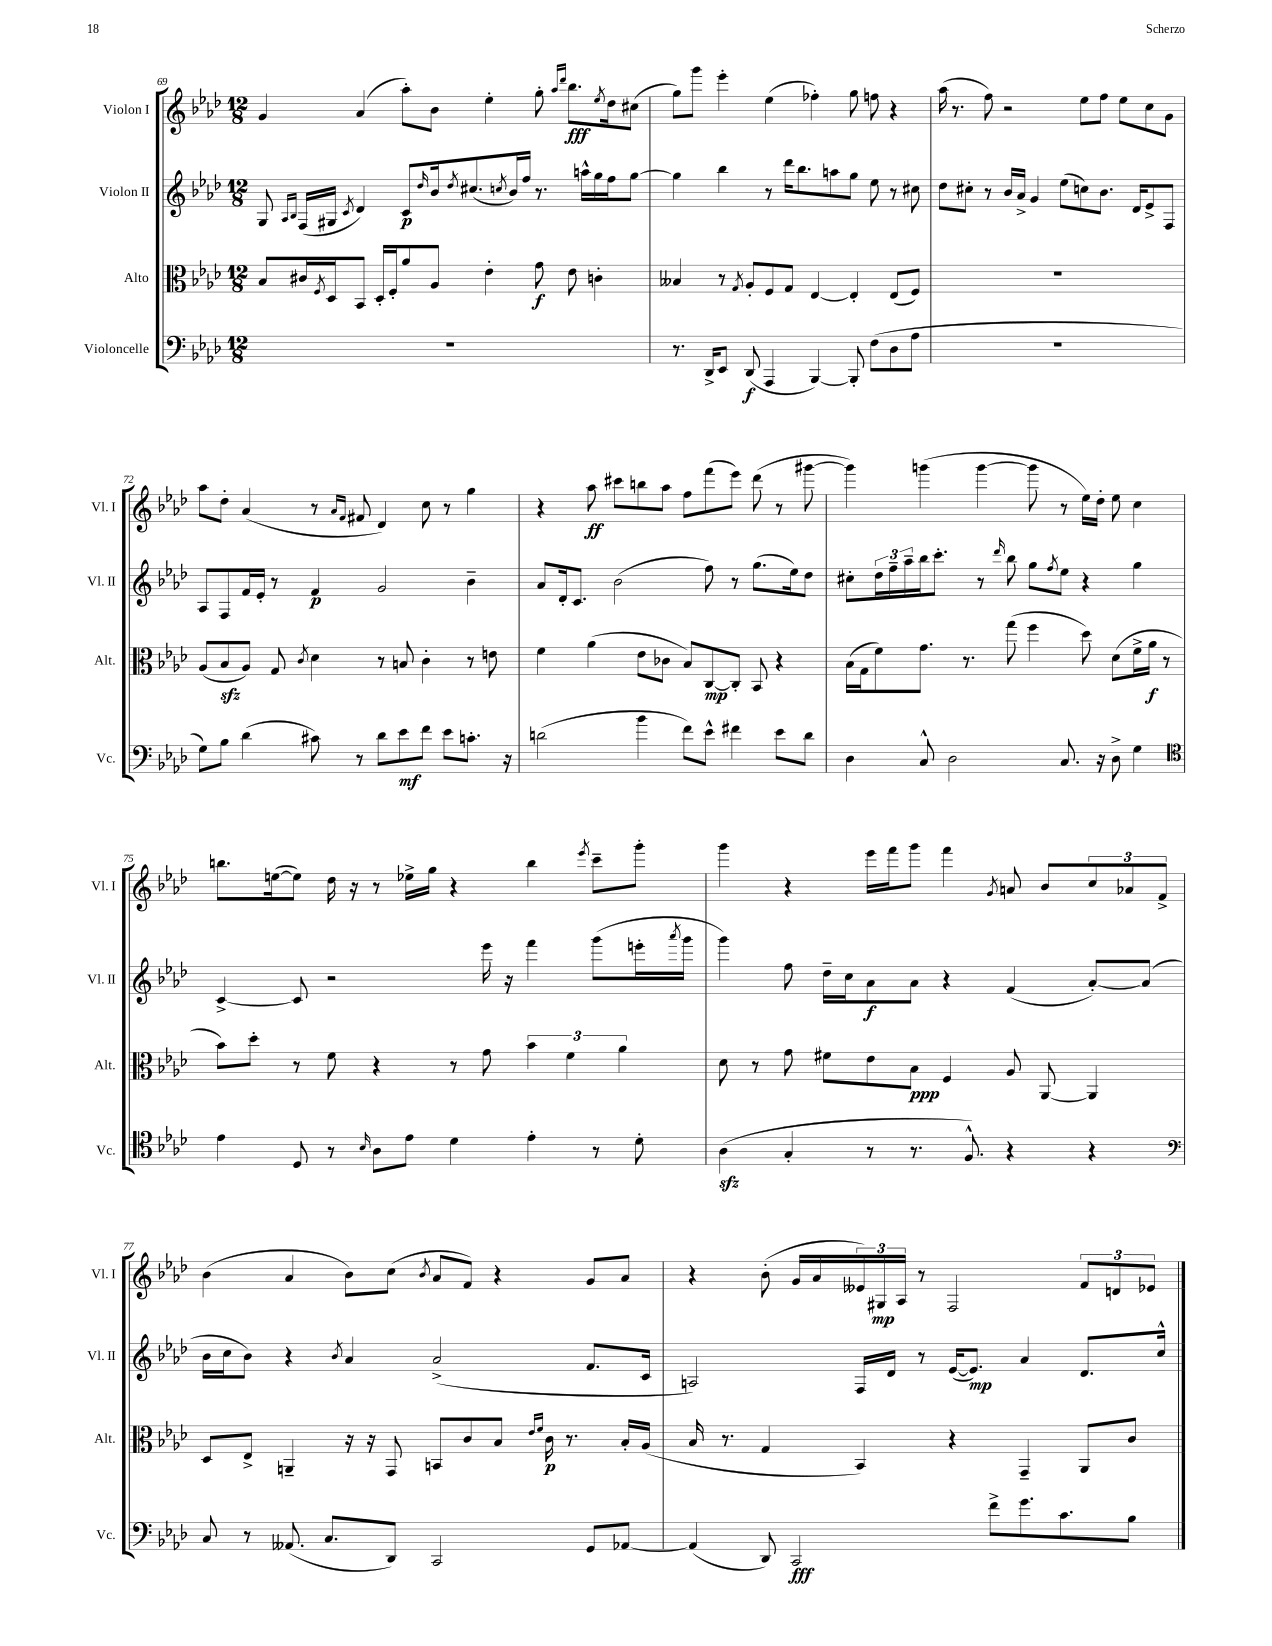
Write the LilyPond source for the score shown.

<<
\new StaffGroup <<
\new Staff = "s0" \with { instrumentName = "Violon I" shortInstrumentName = "Vl. I" } {
    \clef treble \key aes \major \numericTimeSignature \time 12/8
    g'4 aes'4( aes''8-.) bes'8 ees''4-. g''8-. \grace { aes''16 des'''16 } bes''8.\fff \acciaccatura { ees''8 } des''16 cis''8( |
    g''8) g'''8 ees'''4-. ees''4( fes''4-.) g''8 f''8 r4 |
    aes''16( r8. f''8) r2 ees''8 f''8 ees''8 c''8 g'8 |
    aes''8 des''8-. aes'4( r8 \grace { aes'16 f'16 } fis'8 des'4) c''8 r8 g''4 |
    r4 aes''8\ff cis'''8 b''8 aes''8 f''8 f'''8( ees'''8) des'''8( r8 gis'''8~ |
    gis'''4) g'''4( g'''4~ g'''8 r8 ees''16) des''16-. ees''8 c''4 |
    b''8. e''16~( e''8) des''16 r16 r8 ees''16-> g''16 r4 b''4 \acciaccatura { ees'''8 } c'''8-- g'''8-. |
    g'''4 r4 ees'''16 f'''16 g'''8 f'''4 \acciaccatura { g'8 } a'8 bes'8 \tuplet 3/2 { c''8 aes'8 f'8-> } |
    bes'4( aes'4 bes'8) c''8( \acciaccatura { bes'8 } aes'8 f'8) r4 g'8 aes'8 |
    r4 bes'8-.( g'16 aes'16 \tuplet 3/2 { eeses'16) gis16\mp aes16 } r8 f2 \tuplet 3/2 { f'8 d'8 ees'8 } \bar "|." |
}
\new Staff = "s1" \with { instrumentName = "Violon II" shortInstrumentName = "Vl. II" } {
    \clef treble \key aes \major \numericTimeSignature \time 12/8
    g8 \grace { aes16 bes16 } f16( gis16 \acciaccatura { c'8 } des'4) c'8\p \grace { des''16 } bes'16 \acciaccatura { des''8 } cis''8.( \acciaccatura { c''8 } bes'16) f''16 r8. a''16-^ g''16 f''16 g''8~ |
    g''4 bes''4 r8 des'''16 bes''8. a''8 g''8 ees''8 r8 cis''8 |
    des''8 cis''8-. r8 bes'16 aes'16-> g'4 ees''8( c''8) bes'8. des'16 ees'8-> f8 |
    aes8 f8 f'16 ees'16-. r8 f'4\p g'2 bes'4-- |
    aes'8 des'16-. c'8. bes'2( f''8) r8 g''8.( ees''16) des''8 |
    cis''8-. \tuplet 3/2 { des''16 f''16-- aes''16-- } bes''16 c'''8.-. r8 \grace { des'''16 } bes''8 g''8 \acciaccatura { f''8 } ees''8 r4 g''4 |
    c'4~-> c'8 r2 ees'''16 r16 f'''4 g'''8( e'''16-. \acciaccatura { aes'''8 } g'''16 |
    g'''4) f''8 des''16-- c''16 aes'8\f aes'8 r4 f'4( aes'8~-.) aes'8( |
    bes'16 c''16 bes'8) r4 \acciaccatura { bes'8 } aes'4 aes'2->( f'8. c'16 |
    a2) f16 des'16 r8 ees'16~( ees'8.\mp) aes'4 des'8. c''16-^ \bar "|." |
}
\new Staff = "s2" \with { instrumentName = "Alto" shortInstrumentName = "Alt." } {
    \clef alto \key aes \major \numericTimeSignature \time 12/8
    bes8 cis'16 \acciaccatura { f8 } des16 bes,8 des16-. f16-. aes'8 aes8 ees'4-. g'8\f ees'8 c'4-. |
    beses4 r8 \acciaccatura { g8 } aes8-. f8 g8 ees4~ ees4-. ees8( f8) |
    R1. |
    aes8( bes8\sfz aes8) g8 \acciaccatura { c'8 } des'4 r8 b8 c'4-. r8 e'8 |
    f'4 aes'4( ees'8 ces'8 bes8) c8~\mp c8-. bes,8 r4 |
    bes16( g16 f'8) g'8. r8. g''8( f''4 des''8) des'8( f'16-> aes'16\f r8 |
    bes'8) des''8-. r8 f'8 r4 r8 g'8 \tuplet 3/2 { bes'4 f'4 aes'4 } |
    des'8 r8 g'8 fis'8 ees'8 bes8\ppp f4 aes8 aes,8~ aes,4 |
    des8 ees8-> a,4-- r16 r16 g,8 b,8 c'8 bes8 \grace { ees'16 f'16 } c'16\p r8. bes16-. aes16( |
    bes16 r8. g4 bes,4) r4 g,4-- aes,8 c'8 \bar "|." |
}
\new Staff = "s3" \with { instrumentName = "Violoncelle" shortInstrumentName = "Vc." } {
    \clef bass \key aes \major \numericTimeSignature \time 12/8
    R1. |
    r8. des,16-> ees,8 des,8\f( aes,,4 bes,,4~) bes,,8-. f8( des8 aes8 |
    R1. |
    g8) bes8 des'4( cis'8) r8 des'8 ees'8\mf f'8 ees'8 c'8.-. r16 |
    d'2( bes'4 f'8) ees'8-^ fis'4 ees'8 d'8 |
    des4 c8-^ des2 c8. r16 des8-> g4 |
    \clef tenor ees'4 des8 r8 \grace { bes16 } aes8 ees'8 des'4 ees'4-. r8 des'8-. |
    aes4\sfz( g4-. r8 r8. f8.-^) r4 r4 |
    \clef bass c8 r8 aeses,8.( c8. des,8) c,2 g,8 aes,8~ |
    aes,4( des,8) c,2\fff f'8-> g'8. c'8. bes8 \bar "|." |
}
>>
>>
\layout { \context { \Score currentBarNumber = #69 } }
